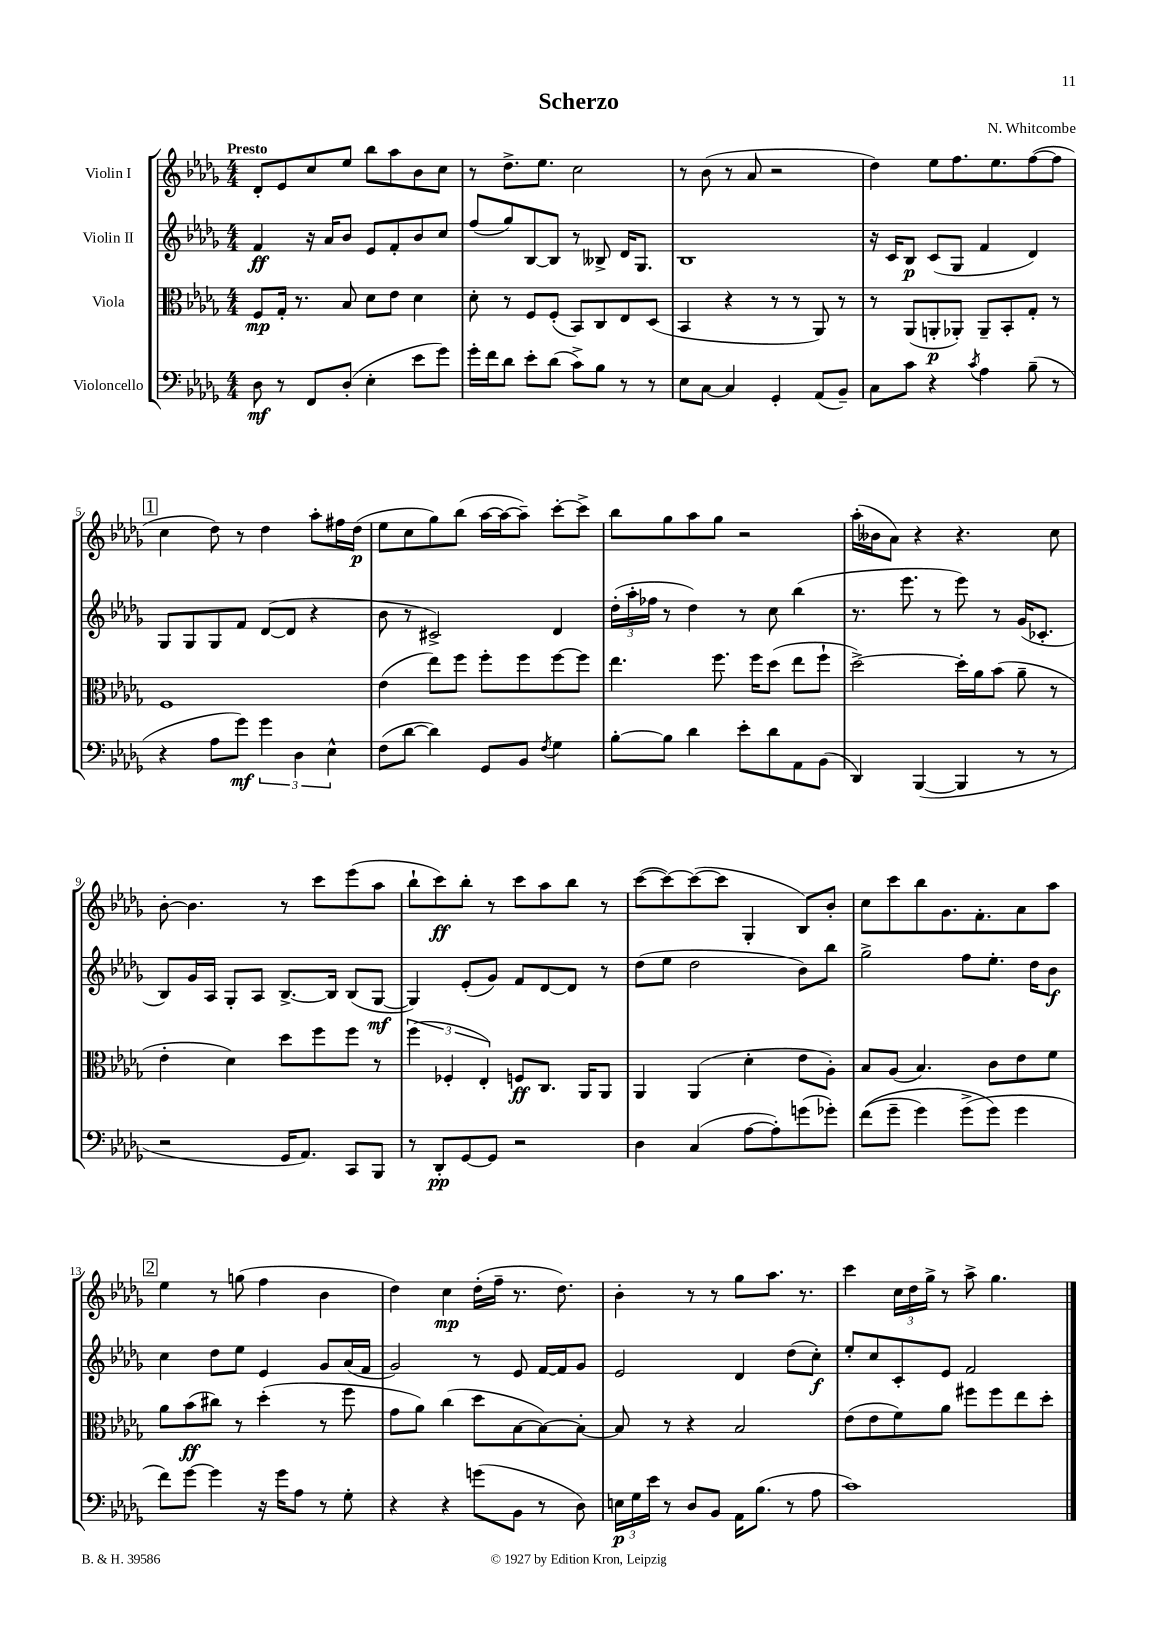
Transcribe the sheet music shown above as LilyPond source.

\header { title = "Scherzo" composer = "N. Whitcombe" }
<<
\new StaffGroup <<
\new Staff = "s0" \with { instrumentName = "Violin I" } {
    \clef treble \key des \major \numericTimeSignature \time 4/4 \tempo "Presto"
    des'8-. ees'8 c''8 ees''8 bes''8 aes''8 bes'8 c''8 |
    r8 des''8.-> ees''8. c''2 |
    r8 bes'8( r8 aes'8 r2 |
    des''4) ees''8 f''8. ees''8. f''8~( f''8 |
    \mark \markup { \box "1" } c''4 des''8) r8 des''4 aes''8-. fis''16 des''16\p( |
    ees''8 c''8 ges''8) bes''8( aes''16~ aes''16~ aes''8--) c'''8~-. c'''8-> |
    bes''8 ges''8 aes''8 ges''8 r2 |
    aes''16-.( beses'16 aes'8) r4 r4. c''8 |
    bes'8~-. bes'4. r8 c'''8 ees'''8( aes''8 |
    bes''8-! c'''8\ff) bes''8-. r8 c'''8 aes''8 bes''8 r8 |
    c'''8~( c'''8~) c'''8~( c'''8 ges4-. bes8) bes'8-. |
    c''8 c'''8 bes''8 ges'8. f'8.-. aes'8 aes''8 |
    \mark \markup { \box "2" } ees''4 r8 g''8( f''4 bes'4 |
    des''4) c''4\mp des''16-.( f''16-- r8. des''8.) |
    bes'4-. r8 r8 ges''8 aes''8. r8. |
    c'''4 \tuplet 3/2 { c''16 des''16 ges''16-> } r8 aes''8-> ges''4. \bar "|." |
}
\new Staff = "s1" \with { instrumentName = "Violin II" } {
    \clef treble \key des \major \numericTimeSignature \time 4/4
    f'4\ff r16 aes'16 bes'8 ees'8 f'8-. bes'8 c''8 |
    f''8( ges''8) bes8~ bes8 r8 beses8-> des'16 ges8. |
    bes1 |
    r16 c'16 bes8\p c'8( ges8 f'4 des'4) |
    \mark \markup { \box "1" } ges8 ges8 ges8 f'8 des'8~( des'8 r4 |
    bes'8 r8 cis'2->) des'4 |
    \tuplet 3/2 { des''16-.( aes''16-. fes''16 } r8 des''4) r8 c''8 bes''4( |
    r8. ees'''8. r8 ees'''8) r8 ges'16( ces'8.-. |
    bes8) ges'16 aes16 ges8-. aes8 bes8.~-> bes16 bes8( ges8~\mf |
    ges4) ees'8-.( ges'8) f'8 des'8~ des'8 r8 |
    des''8( ees''8 des''2 bes'8) bes''8 |
    ges''2-> f''8 ees''8.-. des''16 bes'8\f |
    \mark \markup { \box "2" } c''4 des''8 ees''8 ees'4 ges'8 aes'16( f'16 |
    ges'2) r8 ees'8 f'16~ f'16 ges'8 |
    ees'2 des'4 des''8( c''8-.\f) |
    ees''8-. c''8 c'8-. ees'8 f'2 \bar "|." |
}
\new Staff = "s2" \with { instrumentName = "Viola" } {
    \clef alto \key des \major \numericTimeSignature \time 4/4
    f8\mp ges16-. r8. bes8 des'8 ees'8 des'4 |
    des'8-. r8 f8 f8-.( bes,8) c8 ees8 des8( |
    bes,4 r4 r8 r8 aes,8) r8 |
    r8 aes,8( a,8-.\p aes,8-.) aes,8-- bes,8-. ges8-. r8 |
    \mark \markup { \box "1" } f1 |
    ees'4( ees''8) f''8 f''8-. f''8 f''8~ f''8 |
    ees''4. f''8. f''16 des''8( ees''8 f''8-! |
    des''2~->) des''16-. aes'16 bes'8( aes'8-- r8 |
    ees'4-. des'4) des''8 f''8 f''8 r8 |
    \tuplet 3/2 { f''4( fes4-. ees4-.) } f8\ff c8. aes,16 aes,8 |
    aes,4 aes,4( des'4-. ees'8 aes8-.) |
    bes8 aes8( bes4.) c'8 ees'8 f'8 |
    \mark \markup { \box "2" } aes'8 bes'8\ff( cis''8) r8 des''4-.( r8 f''8 |
    ges'8 aes'8) c''4( des''8 bes8~ bes8~) bes8~-. |
    bes8 r8 r4 bes2 |
    ees'8( ees'8 f'8) aes'8 fis''8 fis''8 ees''8 des''8-. \bar "|." |
}
\new Staff = "s3" \with { instrumentName = "Violoncello" } {
    \clef bass \key des \major \numericTimeSignature \time 4/4
    des8\mf r8 f,8 des8-.( ees4-. ees'8 ges'8) |
    ges'16-. f'16 des'8 ees'8-. des'8( c'8->) bes8 r8 r8 |
    ees8 c8~ c4 ges,4-. aes,8( bes,8--) |
    c8 c'8 r4 \acciaccatura { c'8 } aes4 bes8--( r8 |
    \mark \markup { \box "1" } r4 aes8 ges'8\mf) \tuplet 3/2 { ges'4 des4 ees4-^ } |
    f8( des'8~ des'4) ges,8 bes,8 \acciaccatura { f8 } ges4 |
    bes8~-. bes8 des'4 ees'8-. des'8 aes,8 bes,8( |
    des,4) bes,,4~( bes,,4 r8 r8 |
    r2 ges,16 aes,8.) c,8 bes,,8 |
    r8 des,8-.\pp ges,8~ ges,8 r2 |
    des4 c4( aes8~ aes8-.) g'8( ges'8-.) |
    f'8(\( ges'8-- ges'4) ges'8->( ges'8\) ges'4 |
    \mark \markup { \box "2" } f'8) ges'8~ ges'4 r16 ges'16 aes8 r8 ges8-. |
    r4 r4 g'8( bes,8 r8 des8) |
    \tuplet 3/2 { e16\p ges16 ees'16 } r8 des8 bes,8 aes,16 bes8.( r8 aes8 |
    c'1) \bar "|." |
}
>>
>>
